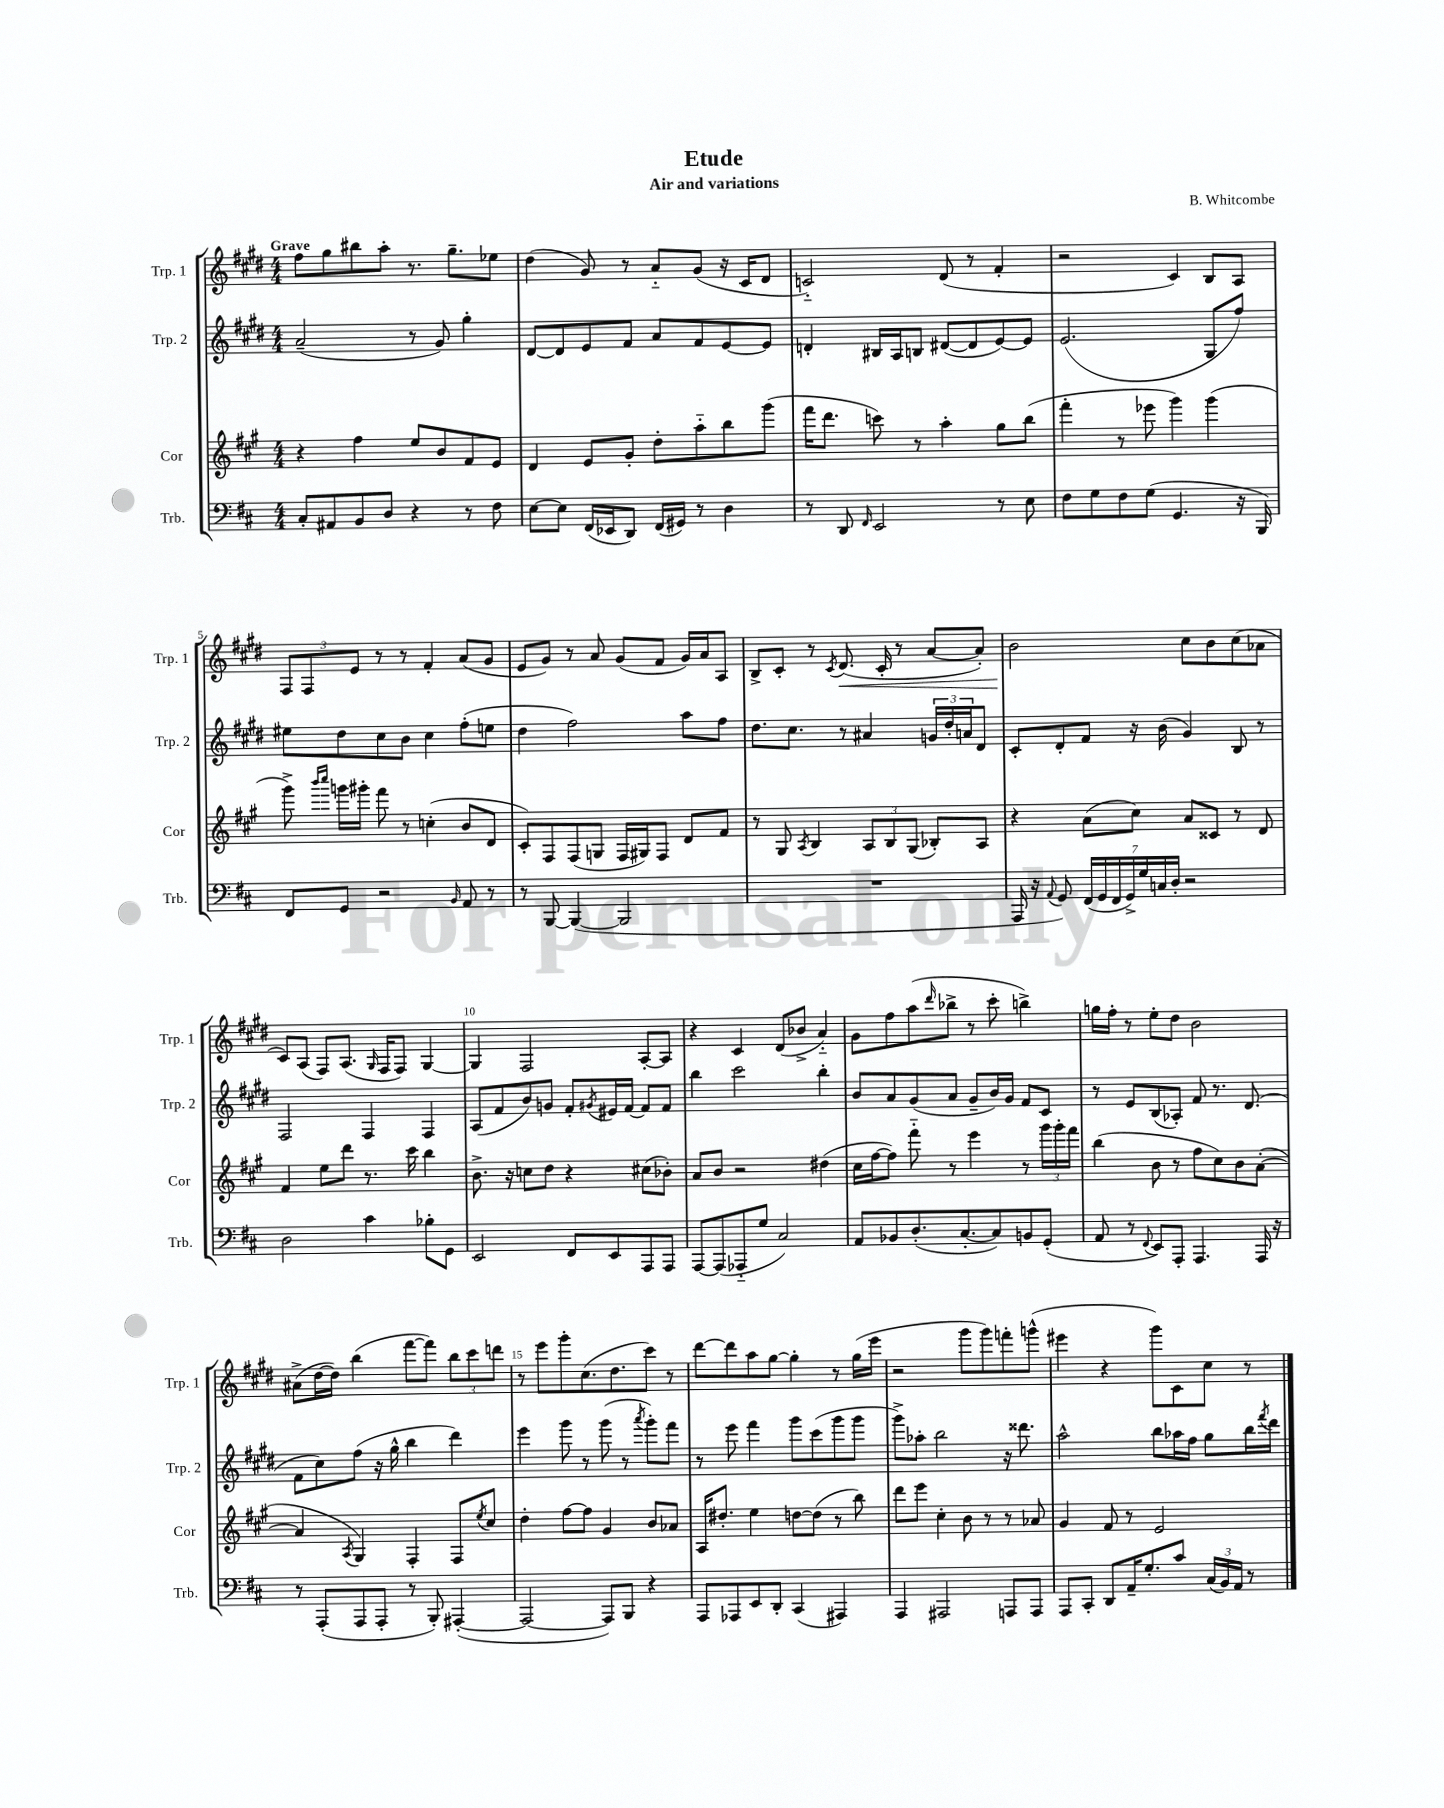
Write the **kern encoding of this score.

**kern	**kern	**kern	**kern	**dynam
*part4	*part3	*part2	*part1	*part1
*staff4	*staff3	*staff2	*staff1	*staff1
*I"Trb.	*I"Cor	*I"Trp. 2	*I"Trp. 1	*
*I'Trb.	*I'Cor	*I'Trp. 2	*I'Trp. 1	*
*clefF4	*clefG2	*clefG2	*clefG2	*
*k[f#c#]	*k[f#c#g#]	*k[f#c#g#d#]	*k[f#c#g#d#]	*
*M4/4	*M4/4	*M4/4	*M4/4	*
=1	=1	=1	=1	=1
!	!	!	!LO:TX:a:B:t=Grave	!
8C#'/L	4r	(2a~/	8ff#\L	.
8AA#X/	.	.	8gg#\	.
8BB/	4ff#\	.	8bb#X\	.
8D/J	.	.	8aa'\J	.
4r	8ee/L	8r	8.r	.
.	8b/	8g#/)	.	.
.	.	.	8.gg#~\L	.
8r	8f#/	4gg#'\	.	.
8F#\	8e/J	.	8ee-X\J	.
=2	=2	=2	=2	=2
[8E\L	4d/	[8d#/L	(4dd#\	.
8E\J]	.	8d#/]	.	.
(16FF#/LL	8e/L	8e/	8g#/)	.
16EE-X/J	.	.	.	.
8DD/J)	8g#'/J	8f#/J	8r	.
(16FF#/LL	8dd'\L	8a/L	8a/L	.
16GG#X/JJ)	.	.	.	.
8r	8aa\	8f#/	(8g#/J	.
4D\	8bb\	[8e/	16r	.
.	.	.	16c#/KL	.
.	(8ggg#\J	8e/J]	8d#/J	.
=3	=3	=3	=3	=3
8r	16fff#\KL	4dn'/	2cn/)	.
.	8.ddd\J	.	.	.
8DD/	.	.	.	.
16qqFF#/	.	.	.	.
2EE/	8cccn\)	16B#X/LL	.	.
.	.	16A/J	.	.
.	8r	8Bn/J	.	.
.	4aa'\	([8d#X/L	(8d#/	.
.	.	8d#/]	8r	.
8r	8gg#\L	[8e/)	4f#'/	.
8E\	(8bb\J	8e/J]	.	.
=4	=4	=4	=4	=4
8F#\L	4fff#'\	(2.e/	2r	.
8G\	.	.	.	.
8F#\	8r	.	.	.
(8G\J	8eee-X\	.	.	.
4.GG/	4ggg#\)	.	4c#/)	.
.	(4ggg#\	8G#/L	8B/L	.
16r	.	8ff#/J)	8A/J	.
16BBB/)	.	.	.	.
!!LO:LB:g=z
=5	=5	=5	=5	=5
8FF#/L	8ggg#^\)	8ee#X\L	12F#/L	.
.	.	.	12F#/	.
.	16qqbbb/LL	.	.	.
.	16qqcccc#/JJ	.	.	.
8GG/J	16gggn\LL	8dd#\	.	.
.	.	.	12e/J	.
.	16ggg#X'\JJ	.	.	.
2r	8fff#\	8cc#\	8r	.
.	8r	8b\J	8r	.
.	(4ccn'\	4cc#\	4f#'/	.
16qqBB/	.	.	.	.
8AA/	8b/L	(8ff#'\L	(8a/L	.
8r	8d/J	8een\J	8g#/J	.
=6	=6	=6	=6	=6
8r	8c#'/L)	4dd#\	8e/L	.
[8BBB/	8F#/	.	8g#/J)	.
(4BBB/_	(8F#/	2ff#\)	8r	.
.	8Gn/J	.	8a/	.
2BBB/]	16F#/LL	.	(8g#/L	.
.	16G#X/J)	.	.	.
.	8F#/J	.	8f#/J	.
.	8d/L	8aa\L	16g#/LL)	.
.	.	.	16a/J	.
.	8f#/J	8ff#\J	8A/J	.
=7	=7	=7	=7	=7
1r	8r	8.dd#\L	8B^/L	.
.	8G#/	.	8c#'/J	.
.	.	8.cc#\J	.	.
.	8qA/	.	.	.
.	4B/	.	8r	.
.	.	.	8qc#/	.
!	!	!	!	!LO:HP:b
.	.	8r	(8.d#/	<
.	12A/L	4a#X/	.	.
.	.	.	16c#'/	.
.	12B/	.	.	.
.	.	.	8r	.
.	(12G#/J	.	.	.
.	8B-X'/L)	24gn/LL	[8a/L	.
.	.	24dd#'/	.	.
.	.	24an/J	.	.
.	8A/J	8d#/J	8a'/J])	.
=8	=8	=8	=8	=8
16AAA/	4r	8c#'/L	2b\	.
16r	.	.	.	.
8qqAA/	.	.	.	.
8GG/)	.	8d#'/	.	.
(28FF#/LL	(8a\L	8f#/J	.	.
28GG/	.	.	.	.
28FF#/	.	.	.	.
28GG^/)	.	.	.	.
.	8cc#\J)	16r	.	.
28G/	.	.	.	.
28Cn/	.	.	.	.
.	.	(16b\	.	.
28D'/JJ	.	.	.	.
2r	8a/L	4g#/)	8cc#\L	[
.	8c##X/J	.	8b\	.
.	8r	8B/	(8cc#\	.
.	8d/	8r	8a-X\J	.
!!LO:LB:g=z
=9	=9	=9	=9	=9
2D\	4f#/	2F#/	8c#/L)	.
.	.	.	(8A/J	.
.	8ee\L	.	8F#/L)	.
.	8ddd\J	.	(8.A/J	.
4c#\	8.r	4F#/	.	.
.	.	.	16qqG#/	.
.	.	.	16F#/KL	.
.	.	.	8F#/J)	.
.	16ccc#\	.	.	.
8B-X'\L	4bb\	4F#/	[4G#/	.
8GG\J	.	.	.	.
=10	=10	=10	=10	=10
2EE/	8.b^\	(8A/L	4G#/]	.
.	.	8f#/	.	.
.	16r	.	.	.
.	8ccn\L	8b/)	2F#/	.
.	8dd\J	8gn/J	.	.
8FF#/L	4r	8f#'/L	.	.
.	.	8qg#X/	.	.
8EE/	.	16e#X/L	.	.
.	.	[16f#/JJ	.	.
8AAA/	(8cc#X\L	8f#/L]	[8A'/L	.
8AAA/J	8b-X'\J)	8f#/J	8A/J]	.
=11	=11	=11	=11	=11
[8AAA/L	8a/L	4bb\	4r	.
(8AAA/]	8b/J	.	.	.
8AAA-X/	2r	2ccc#\	4c#/	.
8G/J	.	.	.	.
2C#/)	.	.	(8d#/L	.
.	.	.	8b-X^/J	.
.	(4dd#X\	4bb'\	4a/)	.
=12	=12	=12	=12	=12
8AA/L	16cc#\LL	8b/L	8g#\L	.
.	[16ff#\J	.	.	.
8BB-X/	8ff#\J])	8a/	8ff#\	.
(8.D'/	8fff#\	(8g#/	(8aa\	.
.	.	.	16qqddd#/	.
.	8r	8a/J	8bb-X^\J	.
[8.C#'/	.	.	.	.
.	4eee\	8g#~/L	8r	.
8C#/])	.	16b/L)	8ccc#'\	.
.	.	16g#/JJ	.	.
8BBn/	8r	8f#/L	4bbn^\)	.
(8GG'/J	24ggg#\LL	8c#/J	.	.
.	24ggg#'\	.	.	.
.	24fff#\JJ	.	.	.
=13	=13	=13	=13	=13
8AA/	(4bb\	8r	16ggn\LL	.
.	.	.	16ff#'\JJ	.
8r	.	8e/L	8r	.
8qqFF#/	.	.	.	.
8EE/L)	8b\	(8B/	8ee'\L	.
8AAA'/J	8r	8A-X'/J)	8dd#\J	.
4.AAA/	8ff#\L	8f#/	2b\	.
.	8cc#\)	8.r	.	.
.	8b\	.	.	.
.	.	(8.d#/	.	.
16AAA/	([8a'\J	.	.	.
16r	.	.	.	.
!!LO:LB:g=z
=14	=14	=14	=14	=14
8r	4a/]	8f#\L	(8a#X^\L	.
(8AAA'/L	.	8cc#\)	[16dd#\L	.
.	.	.	16dd#\JJ])	.
.	8qA/	.	.	.
8AAA/	4G#/)	(8ff#\J	(4bb\	.
8AAA'/J	.	16r	.	.
.	.	16gg#^^\	.	.
8r	4F#'/	4bb\	[8fff#\L	.
8BBB'/)	.	.	8fff#\J])	.
([4AAA#X'/	8F#/L	4ddd#\)	12bb\L	.
.	.	.	12ccc#\	.
.	8qee/	.	.	.
.	8cc#/J	.	.	.
.	.	.	12dddn\J	.
=15	=15	=15	=15	=15
2AAA#/_	4dd'\	4eee\	8r	.
.	.	.	8eee\L	.
.	[8ff#\L	8ggg#\	8ggg#'\	.
.	8ff#\J]	8r	(8.cc#\	.
8AAA#/L])	4g#/	(8ggg#\	.	.
.	.	.	8.dd#\	.
8BBB/J	.	8r	.	.
.	.	8qaaa/	.	.
4r	8b/L	8ggg#'\L)	8ccc#\J)	.
.	8a-X/J	8fff#\J	8r	.
=16	=16	=16	=16	=16
8AAA/L	16A/KL	8r	[8ddd#\L	.
.	8.dd#X'/J	.	.	.
8AAA-X/	.	8eee\	8ddd#\]	.
8EE/	4ee\	4fff#\	8aa\	.
8DD'/J	.	.	[8gg#\J	.
(4CC#/	[8ddn\L	8ggg#\L	4gg#'\]	.
.	(8dd\J]	(8ccc#\	.	.
4AAA#X/)	8r	8ggg#\	8r	.
.	8bb\)	8ggg#\J	(16gg#\LL	.
.	.	.	16eee\JJ	.
=17	=17	=17	=17	=17
4AAA/	8ddd\L	8ggg#^\L)	2r	.
.	8eee\J	8aa-X'\J	.	.
2AAA#X/	4cc#'\	2bb\	.	.
.	8b\	.	8ggg#\L	.
.	8r	.	8ggg#\)	.
8AAAn/L	8r	16r	8fffn'\	.
.	.	8.ddd##X\	.	.
8AAA/J	8a-X/	.	(8gggn^^\J	.
=18	=18	=18	=18	=18
8AAA/L	4g#/	2aa^^\	4eee#X\	.
8CC#'/J	.	.	.	.
8DD/L	8f#/	.	4r	.
16AA~/K	8r	.	.	.
8.G'/	.	.	.	.
.	2e/	8bb\L	8ggg#\L)	.
8c#/J	.	16aa-X\L	8c#\	.
.	.	16ff#\JJ	.	.
(24C#/LL	.	8gg#\L	8cc#\J	.
24BB/)	.	.	.	.
24AA/JJ	.	.	.	.
8r	.	16bb\L	8r	.
.	.	8qfff#/	.	.
.	.	16ddd#\JJ	.	.
==	==	==	==	==
*-	*-	*-	*-	*-
